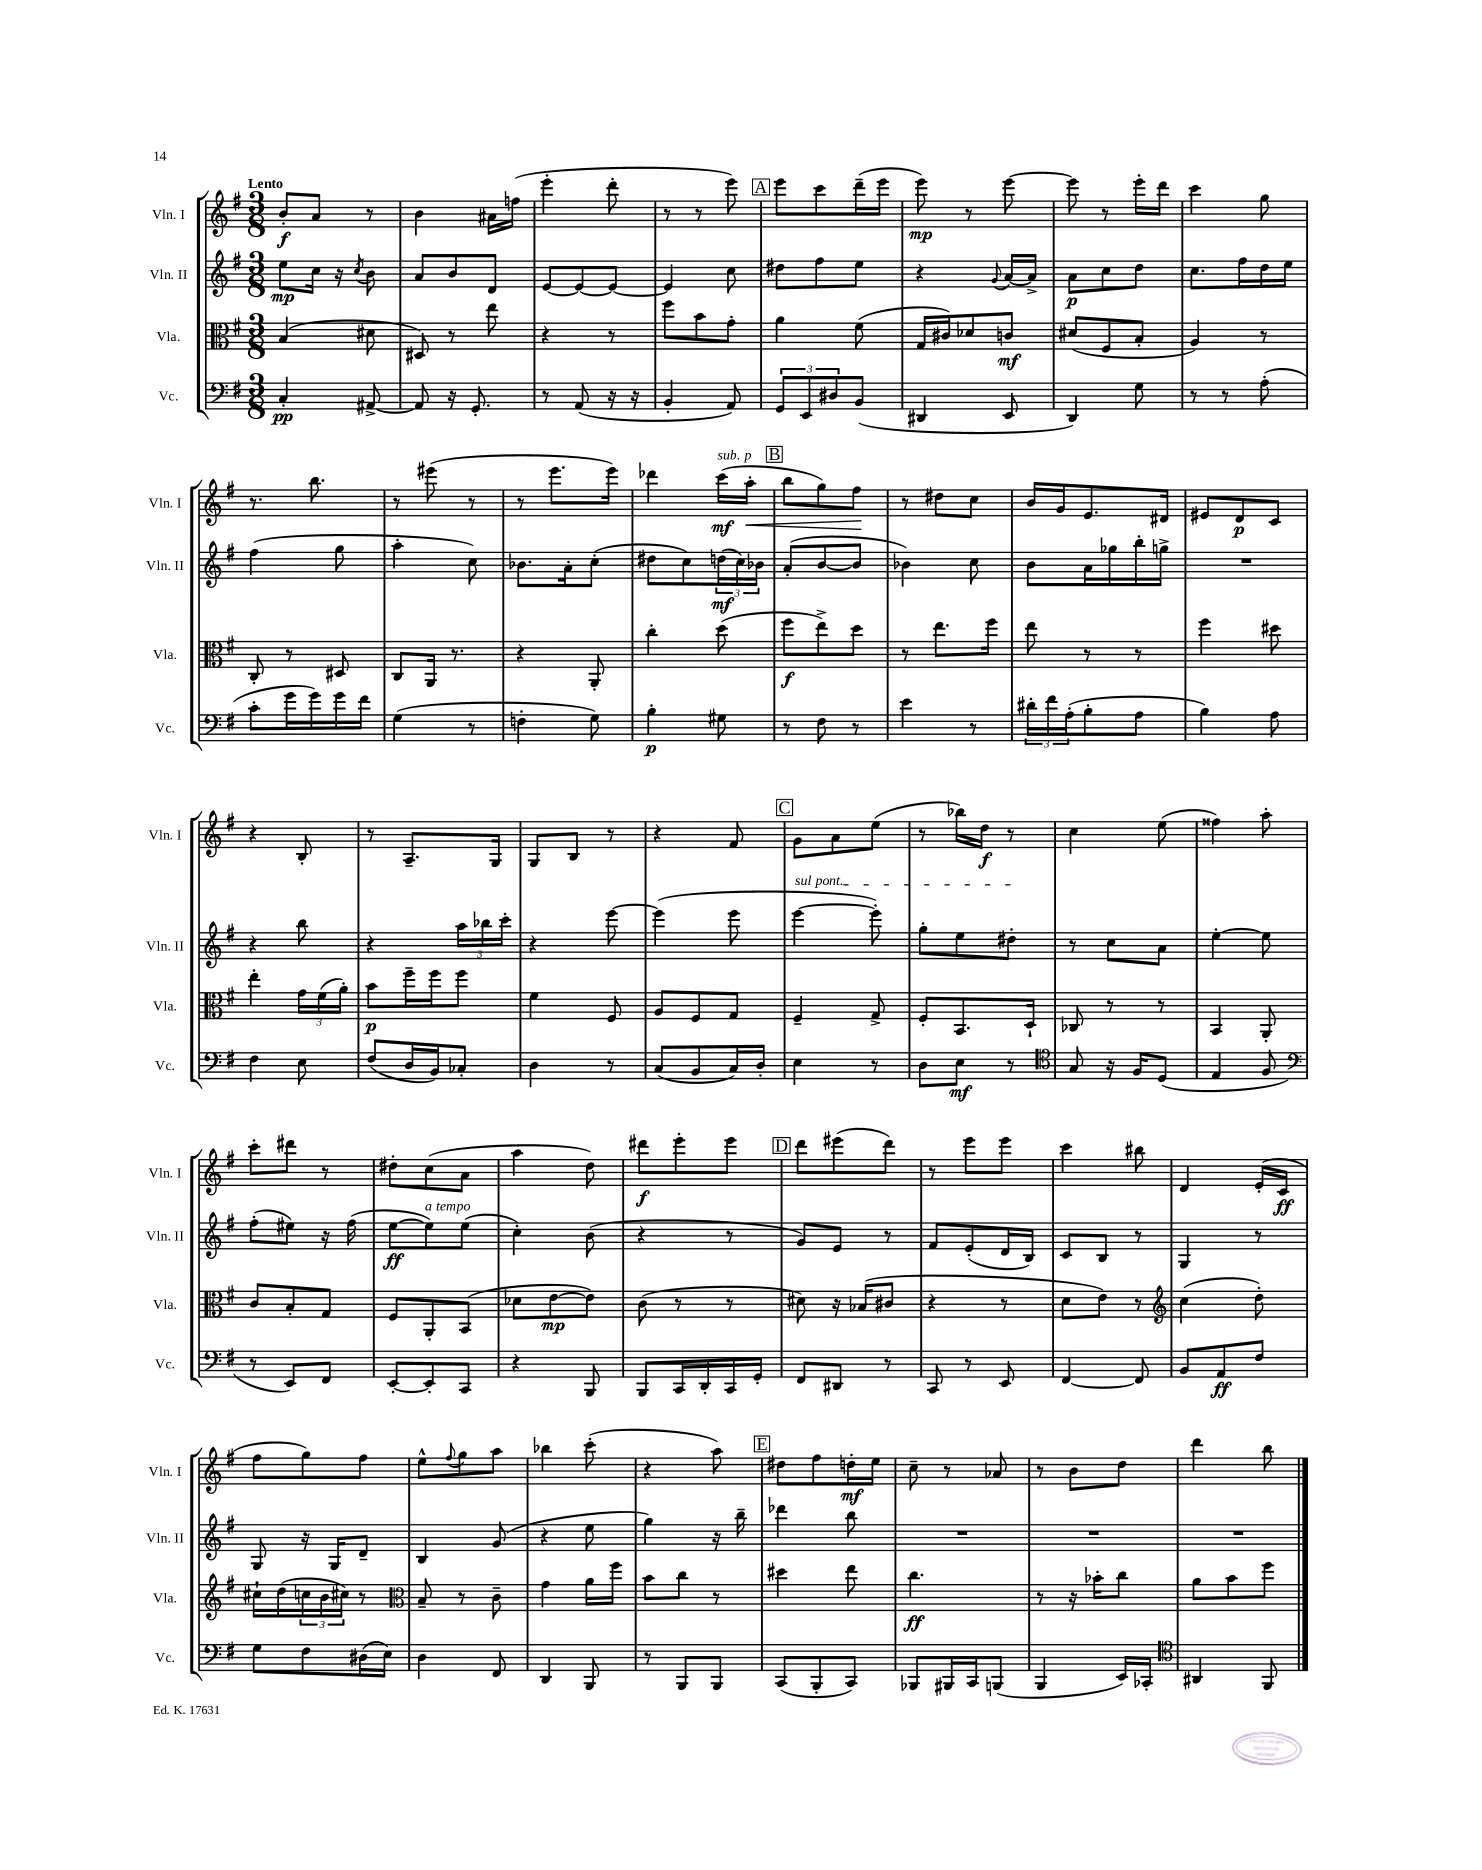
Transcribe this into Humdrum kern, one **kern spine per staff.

**kern	**kern	**kern	**kern
*staff4	*staff3	*staff2	*staff1
*clefF4	*clefC3	*clefG2	*clefG2
*k[f#]	*k[f#]	*k[f#]	*k[f#]
*M3/8	*M3/8	*M3/8	*M3/8
4C'	(4B	8ee	8b'
.	.	16cc	8a
.	.	16r	.
.	.	8qcc	.
[8AA#^	8d#	8b	8r
=	=	=	=
8AA#]	8D#)	8a	4b
16r	8r	8b	.
8.GG'	.	.	.
.	8ee	8d	16a#
.	.	.	(16ff
=	=	=	=
8r	4r	[8e	4eee'
(8AA	.	8e_	.
16r	8r	8e_	8ddd'
16r	.	.	.
=	=	=	=
4BB'	8ff#	4e]	8r
.	8b	.	8r
8AA)	8g'	8cc	8eee)
=	=	=	=
12GG	4a	8dd#	8eee
12EE	.	.	.
.	.	8ff#	8ccc
12D#	.	.	.
(8BB	(8f#	8ee	(16ddd~
.	.	.	16eee
=	=	=	=
4DD#	16G	4r	8eee)
.	16c#)	.	.
.	8d-	.	8r
.	.	8qqg	.
8EE	8c	[16a	[8eee
.	.	16a^]	.
=	=	=	=
4DD)	(8d#	8a	8eee]
.	8F#	8cc	8r
8G	8B'	8dd	16eee'
.	.	.	16ddd
=	=	=	=
8r	4A)	8.cc	4ccc
8r	.	.	.
.	.	16ff#	.
(8A'	8r	16dd	8gg
.	.	16ee	.
=	=	=	=
8c'	8C'	(4ff#	8.r
16g	8r	.	.
16g)	.	.	8.bb
16g	8D#	8gg	.
16f#	.	.	.
=	=	=	=
(4G	8C	4aa'	8r
.	16AA	.	(8eee#
.	8.r	.	.
8r	.	8cc)	8r
=	=	=	=
4F'	4r	8.b-	8r
.	.	.	8.eee
.	.	16a'	.
8G)	8AA'	(8cc'	.
.	.	.	16eee)
=	=	=	=
4B'	4cc'	8dd#	4ddd-
.	.	8cc)	.
8G#	(8dd	(24dd	(16ccc
.	.	24cc)	.
.	.	.	16aa'
.	.	24b-	.
=	=	=	=
8r	8ff#	(8a'	8bb
8F#	8ee^)	[8b	8gg)
8r	8dd	8b]	8ff#
=	=	=	=
4e	8r	4b-)	8r
.	8.ee	.	8dd#
8r	.	8cc	8cc
.	16ff#	.	.
=	=	=	=
24d#'	8ee	8b	16b
24f#	.	.	.
.	.	.	16g
(24A'	.	.	.
8B'	8r	16a	8.e
.	.	16gg-	.
8A	8r	16bb'	.
.	.	16gg^	16d#
=	=	=	=
4B)	4ff#	4.r	8e#
.	.	.	8d
8A	8dd#	.	8c
=	=	=	=
4F#	4ee'	4r	4r
8E	24g	8bb	8B'
.	(24f#	.	.
.	24a')	.	.
=	=	=	=
(8F#	8b	4r	8r
16D	16ff#~	.	8.A~
16BB)	16ff#	.	.
8C-'	8ff#	24aa	.
.	.	24bb-	.
.	.	.	16G
.	.	24ccc'	.
=	=	=	=
4D	4f#	4r	8G
.	.	.	8B
8r	8F#	[8eee	8r
=	=	=	=
(8C	8A	(4eee]	4r
8BB	8F#	.	.
16C)	8G	8eee	8f#
16D'	.	.	.
=	=	=	=
4E	4F#~	[4eee	8g
.	.	.	8a
8r	8G^	8eee'])	(8ee
=	=	=	=
8D	8F#'	8gg'	8r
8E	8.BB	8ee	16bb-)
.	.	.	16dd
8r	.	8dd#'	8r
.	16D`	.	.
=	=	=	=
*clefC4	*	*	*
8G	8C-	8r	4cc
16r	8r	8cc	.
16F#	.	.	.
(8D	8r	8a	(8ee
=	=	=	=
4E	4BB	[4ee'	4ff##)
8F#	8AA'	8ee]	8aa'
=	=	=	=
*clefF4	*	*	*
8r	8c	(8ff#'	8ccc'
8EE)	8B'	8ee#)	8ddd#
8FF#	8G	16r	8r
.	.	(16ff#	.
=	=	=	=
[8EE'	8F#	[8ee	8dd#'
8EE']	8AA'	8ee])	(8cc
8CC	(8BB	(8ee	8a
=	=	=	=
4r	8d-	4cc')	4aa
.	[8e	.	.
8BBB	8e])	(8b	8dd)
=	=	=	=
8BBB	(8c	4r	8ddd#
16CC	8r	.	8eee'
16DD'	.	.	.
16CC	8r	8r	8eee
16GG'	.	.	.
=	=	=	=
8FF#	8d#)	8g)	8ddd
8DD#	16r	8e	(8eee#
.	(16B-	.	.
8r	8c#	8r	8ddd)
=	=	=	=
8CC	4r	8f#	8r
8r	.	(8e'	8eee
8EE	8r	16d	8eee
.	.	16B)	.
=	=	=	=
[4FF#	8d	8c	4ccc
.	8e)	8B	.
8FF#]	8r	8r	8bb#
=	=	=	=
*	*clefG2	*	*
8BB	(4cc	4G	4d
8AA	.	.	.
8F#	8dd')	8r	(16e'
.	.	.	16c
=	=	=	=
8G	16cc#`	8G	8ff#
.	(16dd	.	.
8F#	24cc	16r	8gg)
.	24b	.	.
.	.	16G	.
.	24cc#)	.	.
(16D#	8r	8d~	8ff#
16E)	.	.	.
=	=	=	=
*	*clefC3	*	*
4D	8B~	4B	8ee^^
.	.	.	8qqff#
.	8r	.	8gg
8FF#	8c~	(8g	8aa
=	=	=	=
4DD	4g	4r	4bb-
8BBB	16a	8ee	(8ccc'
.	16ff#	.	.
=	=	=	=
8r	8b	4gg)	4r
8BBB	8cc	.	.
8BBB	8r	16r	8aa)
.	.	16bb~	.
=	=	=	=
(8CC	4dd#	4ddd-	8dd#
8BBB'	.	.	8ff#
8CC)	8ee	8bb	16dd'
.	.	.	16ee
=	=	=	=
8BBB-	4.cc	4.r	8cc~
16BBB#	.	.	8r
16CC	.	.	.
(8BBB	.	.	8a-
=	=	=	=
4BBB	8r	4.r	8r
.	16r	.	8b
.	16b-'	.	.
16EE)	8cc	.	8dd
16CC-'	.	.	.
=	=	=	=
*clefC4	*	*	*
4AA#	8a	4.r	4ddd
.	8b	.	.
8FF#	8ff#	.	8bb
==	==	==	==
*-	*-	*-	*-
